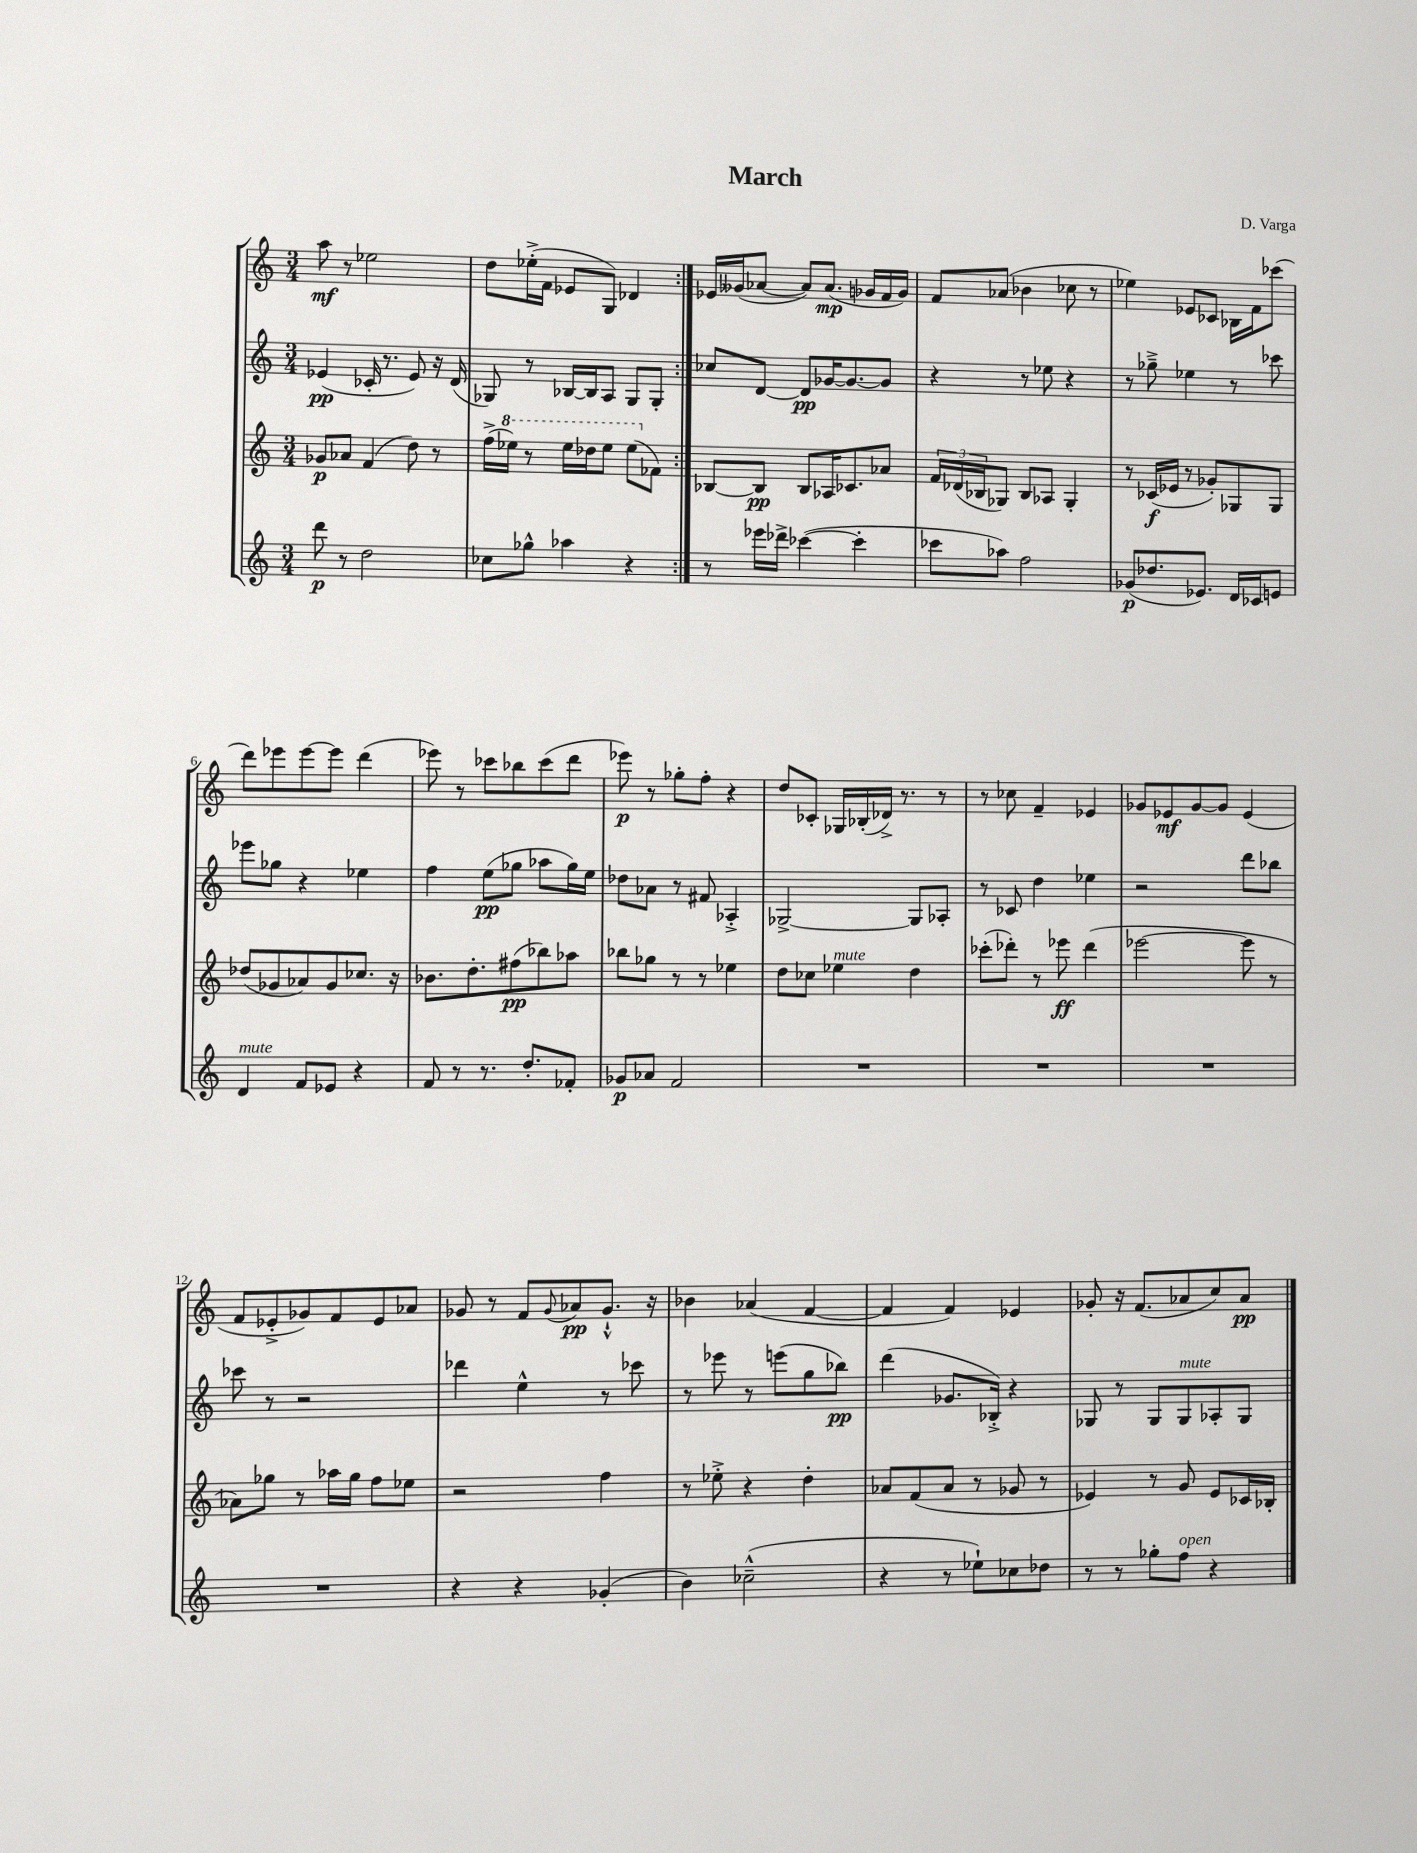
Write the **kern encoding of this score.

**kern	**dynam	**kern	**dynam	**kern	**dynam	**kern	**dynam
*part4	*part4	*part3	*part3	*part2	*part2	*part1	*part1
*staff4	*staff4	*staff3	*staff3	*staff2	*staff2	*staff1	*staff1
*clefG2	*	*clefG2	*	*clefG2	*	*clefG2	*
*k[]	*	*k[]	*	*k[]	*	*k[]	*
*M3/4	*	*M3/4	*	*M3/4	*	*M3/4	*
=1	=1	=1	=1	=1	=1	=1	=1
8ddd\	p	8g-X/L	p	(4e-X/	pp	8aa\	mf
8r	.	8a-X/J	.	.	.	8r	.
2dd\	.	(4f/	.	16c-X'/	.	2ee-X\	.
.	.	.	.	8.r	.	.	.
.	.	8dd\)	.	8e-/)	.	.	.
.	.	8r	.	16r	.	.	.
.	.	.	.	(16d/	.	.	.
=2	=2	=2	=2	=2	=2	=2	=2
8cc-X\L	.	(16ff^\LL	.	8G-X/)	.	8dd\L	.
*	*	*8va	*	*	*	*	*
.	.	16eee-X\JJ)	.	.	.	.	.
8gg-X^^\J	.	8r	.	8r	.	(16ee-X'^\L	.
.	.	.	.	.	.	16f\JJ	.
4aa-X\	.	16eee-\LL	.	[16B-X/LL	.	8e-X/L	.
.	.	16ddd-X\J	.	16B-/J]	.	.	.
.	.	8eee-\J	.	8A/J	.	8G/J)	.
4r	.	(8eee-\L	.	8G-/L	.	4d-X/	.
*	*	*X8va	*	*	*	*	*
.	.	8f-X\J)	.	8G-'/J	.	.	.
=3:|!	=3:|!	=3:|!	=3:|!	=3:|!	=3:|!	=3:|!	=3:|!
8r	.	[8B-X/L	.	8cc-X/L	.	16e-X/LL	.
.	.	.	.	.	.	(16g--X/J	.
16eee-X\LL	.	8B-/J]	pp	[8d/J	.	[8a-X/J	.
16ddd-X^\JJ	.	.	.	.	.	.	.
([4ccc-X\	.	8B-/L	.	8d/L]	pp	8a-/L])	.
.	.	16A-X/K	.	[16g-X/K	.	(8.a-/J	mp
.	.	8.c-X/	.	8.g-/_	.	.	.
4ccc-'\]	.	.	.	.	.	.	.
.	.	.	.	.	.	16g-X/LL	.
.	.	8a-X/J	.	8g-/J]	.	16f/	.
.	.	.	.	.	.	16g-/JJ)	.
=4	=4	=4	=4	=4	=4	=4	=4
8ccc-X\L	.	24f/LL	.	4r	.	8f/L	.
.	.	(24d-X/	.	.	.	.	.
.	.	24B-X/J	.	.	.	.	.
8aa-X\J)	.	8G-X/J)	.	.	.	(8a-X/J	.
2ff\	.	8B-/L	.	8r	.	4b-X\	.
.	.	8A-X/J	.	8ee-X\	.	.	.
.	.	4G-'/	.	4r	.	8cc-X\	.
.	.	.	.	.	.	8r	.
=5	=5	=5	=5	=5	=5	=5	=5
(8g-X/L	p	8r	.	8r	.	4ee-X\)	.
8.dd-X/	.	(16c-X/LL	f	8gg-X~^\	.	.	.
.	.	16e-X/JJ	.	.	.	.	.
.	.	8r	.	4ee-X\	.	8e-X/L	.
8.e-X/J)	.	.	.	.	.	.	.
.	.	8g-X'/L)	.	.	.	8c-X/J	.
16d/LL	.	8G-X/	.	8r	.	16B-X\LL	.
16c-X/J	.	.	.	.	.	16f\J	.
8en/J	.	8G-/J	.	8ccc-X\	.	(8ccc-X\J	.
!!LO:LB:g=z
=6	=6	=6	=6	=6	=6	=6	=6
!LO:TX:a:i:t=mute	!	!	!	!	!	!	!
4d/	.	(8dd-X/L	.	8eee-X\L	.	8ddd\L)	.
.	.	8g-X/	.	8gg-X\J	.	8eee-X\	.
8f/L	.	8a-X/)	.	4r	.	[8eee-\	.
8e-X/J	.	8g-/	.	.	.	8eee-\J]	.
4r	.	8.cc-X/J	.	4ee-X\	.	(4ddd\	.
.	.	16r	.	.	.	.	.
=7	=7	=7	=7	=7	=7	=7	=7
8f/	.	8.b-X\L	.	4ff\	.	8eee-X\)	.
8r	.	.	.	.	.	8r	.
.	.	8.dd'\	.	.	.	.	.
8.r	.	.	.	(8ee\L	pp	8ccc-X\L	.
.	.	(8ff#X\	pp	8gg-X\J	.	8bb-X\	.
8.dd'/L	.	.	.	.	.	.	.
.	.	8bb-X\)	.	8aa-X\L	.	(8ccc-\	.
8f-X'/J	.	8aa-X\J	.	16gg-\L)	.	8ddd\J	.
.	.	.	.	16ee\JJ	.	.	.
=8	=8	=8	=8	=8	=8	=8	=8
8g-X/L	p	8bb-X\L	.	8dd-X\L	.	8eee-X\)	p
8a-X/J	.	8gg-X\J	.	8a-X\J	.	8r	.
2f/	.	8r	.	8r	.	8gg-X'\L	.
.	.	8r	.	8f#X/	.	8ff'\J	.
.	.	4ee-X\	.	4A-X'^/	.	4r	.
=9	=9	=9	=9	=9	=9	=9	=9
2.r	.	8dd\L	.	[2G-X^/	.	8dd/L	.
.	.	8cc-X\J	.	.	.	8c-X'/J	.
!	!	!LO:TX:a:i:t=mute	!	!	!	!	!
.	.	4ee-X\	.	.	.	16G-X/LL	.
.	.	.	.	.	.	(16B-X'/	.
.	.	.	.	.	.	16d-X^/JJ)	.
.	.	.	.	.	.	8.r	.
.	.	4dd\	.	8G-/L]	.	.	.
.	.	.	.	8A-X'/J	.	8r	.
=10	=10	=10	=10	=10	=10	=10	=10
2.r	.	(8ccc-X'\L	.	8r	.	8r	.
.	.	8ddd-X'\J)	.	8c-X/	.	8cc-X\	.
.	.	8r	.	4dd\	.	4f~/	.
.	.	8eee-X\	ff	.	.	.	.
.	.	(4ddd-\	.	4ee-X\	.	4e-X/	.
=11	=11	=11	=11	=11	=11	=11	=11
2.r	.	[2eee-X\	.	2r	.	8g-X/L	.
.	.	.	.	.	.	8e-X/	mf
.	.	.	.	.	.	[8g-/	.
.	.	.	.	.	.	8g-/J]	.
.	.	8eee-\]	.	8ddd\L	.	(4e-/	.
.	.	8r	.	8bb-X\J	.	.	.
!!LO:LB:g=z
=12	=12	=12	=12	=12	=12	=12	=12
2.r	.	8a-X\L)	.	8ccc-X\	.	8f/L	.
.	.	8gg-X\J	.	8r	.	8e-X'^/	.
.	.	8r	.	2r	.	8g-X/)	.
.	.	16aa-X\LL	.	.	.	8f/	.
.	.	16gg-\JJ	.	.	.	.	.
.	.	8ff\L	.	.	.	8e-/	.
.	.	8ee-X\J	.	.	.	8a-X/J	.
=13	=13	=13	=13	=13	=13	=13	=13
4r	.	2r	.	4ddd-X\	.	8g-X/	.
.	.	.	.	.	.	8r	.
4r	.	.	.	4ee^^\	.	8f/L	.
.	.	.	.	.	.	8qqg-/	.
.	.	.	.	.	.	8a-X/	pp
(4g-X'/	.	4ff\	.	8r	.	8.g-`^^/J	.
.	.	.	.	8ccc-X\	.	.	.
.	.	.	.	.	.	16r	.
=14	=14	=14	=14	=14	=14	=14	=14
4b\)	.	8r	.	8r	.	4b-X\	.
.	.	8ee-X'^\	.	8eee-X\	.	.	.
(2cc-X~^^\	.	4r	.	8r	.	(4a-X/	.
.	.	.	.	(8eeen\L	.	.	.
.	.	4dd'\	.	8gg\	.	[4f/	.
.	.	.	.	8bb-X\J)	pp	.	.
=15	=15	=15	=15	=15	=15	=15	=15
4r	.	8a-X/L	.	(4ddd\	.	4f/]	.
.	.	(8f/	.	.	.	.	.
8r	.	8a-/J	.	8.g-X/L	.	4f/)	.
8ee-X`\L)	.	8r	.	.	.	.	.
.	.	.	.	16B-X'^/Jk)	.	.	.
8cc-X\	.	8g-X/	.	4r	.	4e-X/	.
8dd-X\J	.	8r	.	.	.	.	.
=16	=16	=16	=16	=16	=16	=16	=16
8r	.	4e-X/)	.	8G-X/	.	8g-X'/	.
8r	.	.	.	8r	.	16r	.
.	.	.	.	.	.	(8.f/L	.
8gg-X'\L	.	8r	.	8G-/L	.	.	.
!	!	!	!	!LO:TX:a:i:t=mute	!	!	!
!LO:TX:a:i:t=open	!	!	!	!	!	!	!
8ff\J	.	8g/	.	8G-/	.	8a-X/	.
4r	.	8e-/L	.	8A-X'/	.	8cc/)	.
.	.	16c-X/L	.	8G-/J	.	8a-/J	pp
.	.	16B-X'/JJ	.	.	.	.	.
==	==	==	==	==	==	==	==
*-	*-	*-	*-	*-	*-	*-	*-
